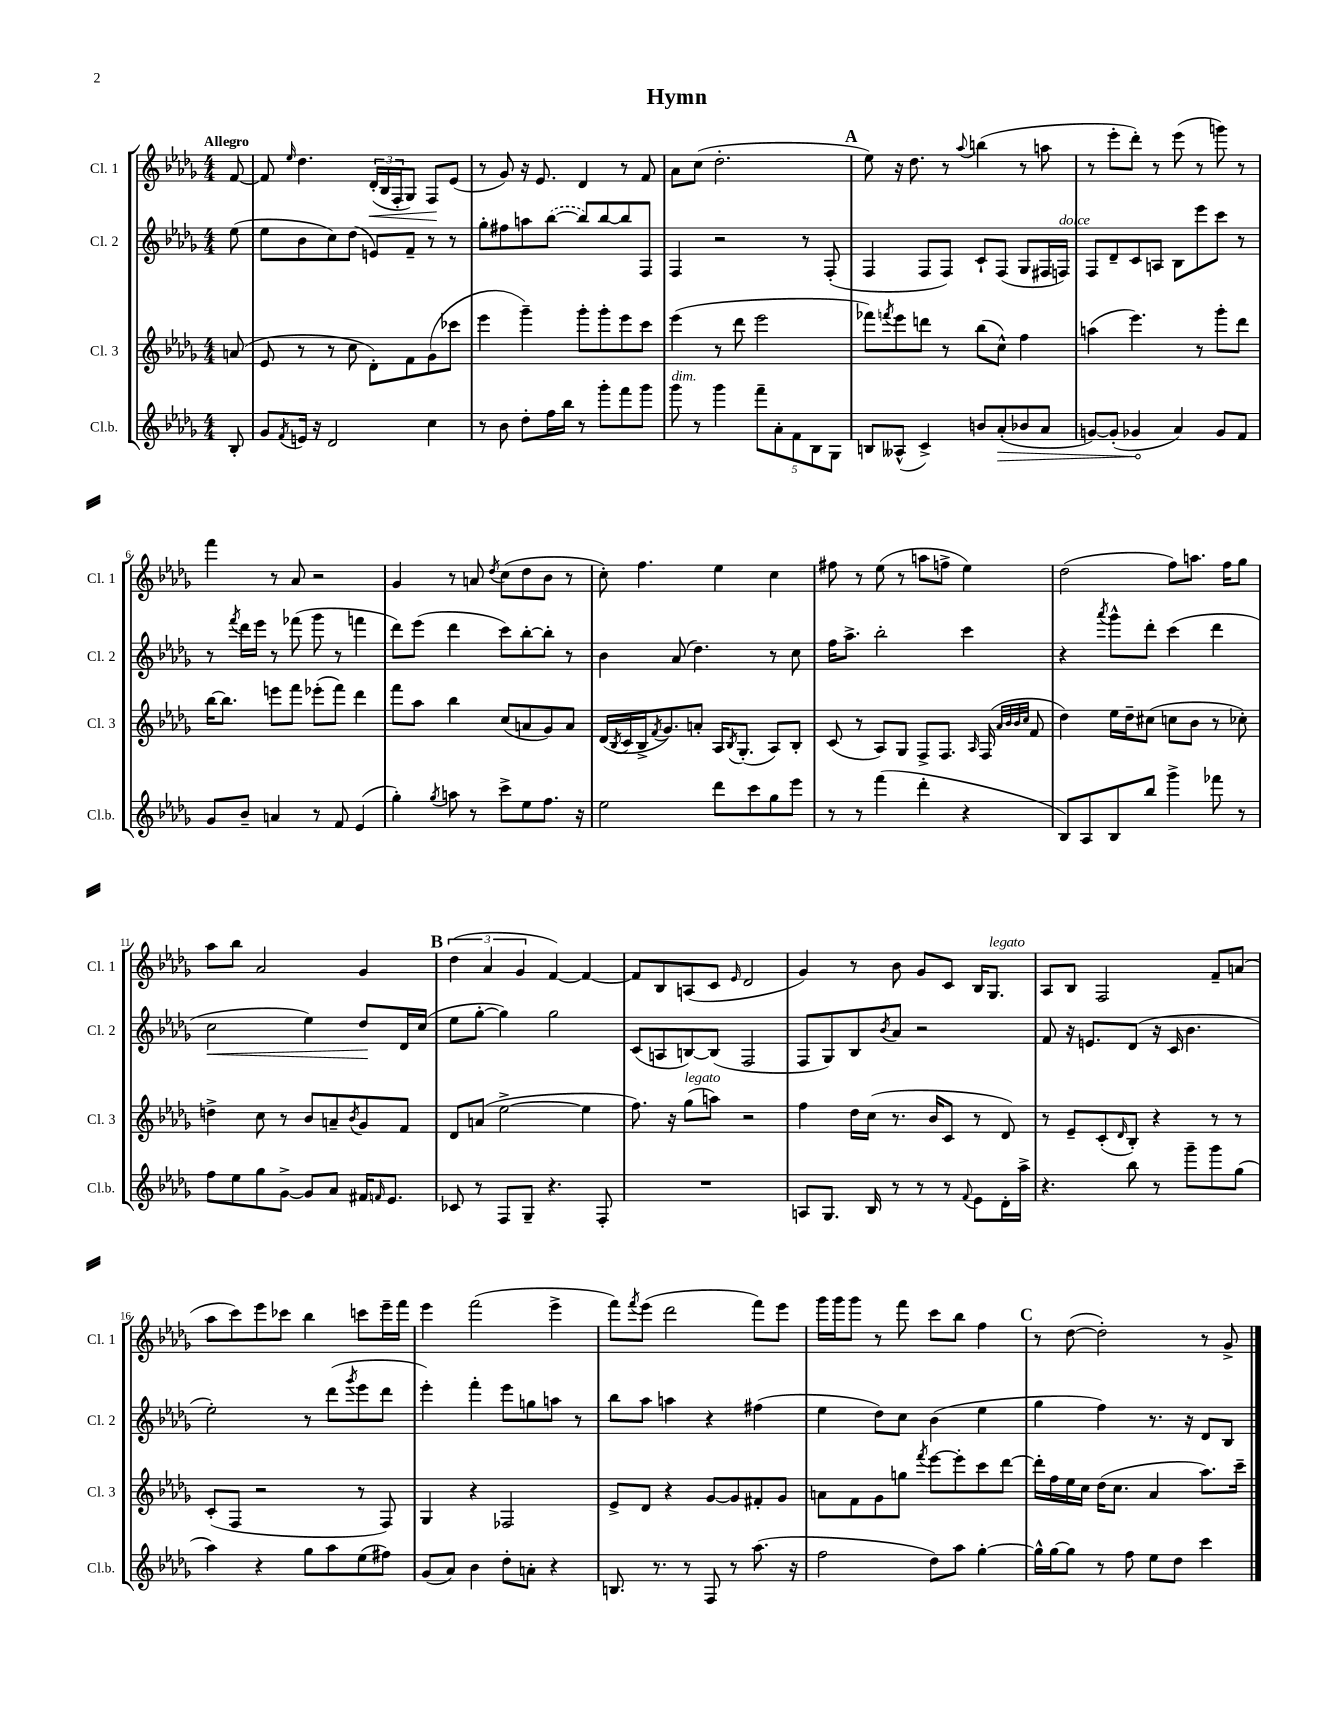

**kern	**kern	**kern	**kern
*staff4	*staff3	*staff2	*staff1
*clefG2	*clefG2	*clefG2	*clefG2
*k[b-e-a-d-g-]	*k[b-e-a-d-g-]	*k[b-e-a-d-g-]	*k[b-e-a-d-g-]
*M4/4	*M4/4	*M4/4	*M4/4
8B-'	(8a	(8ee-	[8f
=	=	=	=
8g-	8e-	8ee-	8f]
8qf	.	.	16qqee-
16e	8r	8b-	4.dd-
16r	.	.	.
2d-	8r	8cc)	.
.	8cc	(8dd-	.
.	8d-')	8e)	(24d-'
.	.	.	24B-
.	.	.	24F'
.	8f	8f~	8G-)
4cc	(8g-	8r	8F
.	8ccc-	8r	(8e-
=	=	=	=
8r	4eee-	8gg-'	8r
8b-	.	8ff#	8g-)
8dd-'	4ggg-~)	8aa	16r
.	.	.	8.e-
16ff	.	([8bb-	.
16bb-	.	.	.
8r	8ggg-'	8bb-])	4d-
8ggg-'	8ggg-'	[8bb-	.
8fff	8eee-	8bb-]	8r
8ggg-	8ccc	8F	8f
=	=	=	=
8ggg-	(4eee-	4F	8a-
8r	.	.	(8cc
4ggg-	8r	2r	2.dd-'
.	8ddd-	.	.
10fff~	2eee-	.	.
10a-'	.	.	.
10f	.	.	.
.	.	8r	.
10B-	.	.	.
.	.	(8F'	.
10G-	.	.	.
=	=	=	=
8B	8fff-)	4F	8ee-)
.	8qfff	.	.
(8A--^^	8eee-	.	16r
.	.	.	8.dd-
4c^)	8ddd	8F	.
.	8r	8F)	8r
.	.	.	8qqaa-
8b	(8bb-	8c`	(4bb
(8a-'	8cc^^)	(8F	.
8b-	4ff	8G-	8r
8a-	.	16F#	8aa
.	.	16F)	.
=	=	=	=
[8g)	(4aa	8F	8r
(8g']	.	8d-~	8eee-'
4g-	4.eee-)	8c	8ddd-')
.	.	8A	8r
4a-)	.	8B-	(8eee-
.	8r	8eee-	8r
8g-	8ggg-'	8ccc	8ggg)
8f	8ddd-	8r	8r
=	=	=	=
8g-	[16bb-	8r	4fff
.	8.bb-]	.	.
.	.	8qfff	.
8b-~	.	16ddd-	.
.	.	16eee-	.
4a	8eee	8r	8r
.	8fff	(8fff-	8a-
8r	(8eee-'	8ggg-	2r
8f	8fff)	8r	.
(4e-	4ddd-	4fff	.
=	=	=	=
4gg-')	8fff	8ddd-)	4g-
.	8aa-	(8eee-	.
8qgg-	.	.	.
8aa	4bb-	4ddd-	8r
8r	.	.	8a
.	.	.	8qdd-
8ccc^	(8cc	8ccc)	(8cc
8ee-	8a	[8bb-'	8dd-
8.ff	8g-)	8bb-']	8b-
.	8a	8r	8r
16r	.	.	.
=	=	=	=
2ee-	(16d-	4b-	8cc')
.	8qB-	.	.
.	16c	.	.
.	16B-^	.	4.ff
.	8qf	.	.
.	8.g-)	.	.
.	.	(8a-	.
.	8a'	4.dd-)	.
8ddd-	16A-	.	4ee-
.	8qB-	.	.
.	(8.G-'	.	.
8ccc	.	.	.
8gg-	8A-)	8r	4cc
8eee-	8B-'	8cc	.
=	=	=	=
8r	(8c	16ff	8ff#
.	.	8.aa-^	.
8r	8r	.	8r
(4fff	8A-)	2bb-'	(8ee-
.	8G-	.	8r
4ddd-'	8F^	.	8aa
.	8.F	.	8ff^
4r	.	4ccc	4ee-)
.	16qqA-	.	.
.	(16F	.	.
.	32qqa-	.	.
.	32qqb-	.	.
.	32qqb-	.	.
.	32qqcc	.	.
.	8f	.	.
=	=	=	=
8B-)	4dd-)	4r	(2dd-
8A-	.	.	.
.	.	8qaaa-	.
8B-	16ee-	8ggg-^^	.
.	16dd-~	.	.
8bb-	(8cc#	8ddd-'	.
4ggg-^	8cc	(4ccc	8ff)
.	8b-	.	8.aa
8fff-	8r	4ddd-	.
.	.	.	16ff
8r	8cc-')	.	8gg-
=	=	=	=
8ff	4dd^	2cc	8aa-
8ee-	.	.	8bb-
8gg-	8cc	.	2a-
[8g-^	8r	.	.
8g-]	8b-	4ee-)	.
8a-	8a~	.	.
.	8qb-	.	.
16f#	8g-	8dd-	4g-
16qqf	.	.	.
8.e-	.	.	.
.	8f	16d-	.
.	.	(16cc	.
=	=	=	=
8c-	8d-	8ee-	(6dd-
8r	(8a	[8gg-'	.
.	.	.	6a-
8F	[2ee-^	4gg-])	.
.	.	.	6g-
8G-~	.	.	.
4.r	.	2gg-	[4f)
.	4ee-]	.	4f_
8F'	.	.	.
=	=	=	=
1r	8.ff)	(8c	8f]
.	.	8A	8B-
.	16r	.	.
.	(8gg-	[8B)	(8A
.	8aa)	(8B]	8c
.	.	.	16qqe-
.	2r	2F	2d-
=	=	=	=
8A	4ff	8F	4g-)
8.G-	.	8G-)	.
.	16dd-	8B-	8r
16B-	(16cc	.	.
.	.	8qb-	.
8r	8.r	8a-	8b-
8r	.	2r	8g-
.	16b-	.	.
8r	8c	.	8c
8qqf	.	.	.
8e-	8r	.	16B-
.	.	.	8.G-
16d-'	8d-)	.	.
16aa-^	.	.	.
=	=	=	=
4.r	8r	8f	8A-
.	8e-~	16r	8B-
.	.	8.e	.
.	(8c'	.	2F
.	16qqd-	.	.
8bb-	8B-')	(8d-	.
8r	4r	16r	.
.	.	16c	.
8ggg-~	.	4.b-	.
8ggg-	8r	.	8f~
(8gg-	8r	.	(8a
=	=	=	=
4aa-)	(8c'	2ee-')	8aa-
.	8F	.	8ccc)
4r	2r	.	8eee-
.	.	.	8ccc-
8gg-	.	8r	4bb-
8aa-	.	(8ddd-	.
.	.	8qggg-	.
(8ee-	8r	8eee-	8ccc
8ff#)	8F)	8ddd-	16eee-~
.	.	.	16fff
=	=	=	=
(8g-	4G-	4eee-')	4eee-
8a-)	.	.	.
4b-	4r	4fff'	(2fff
8dd-'	2F-	8eee-	.
8a'	.	8gg	.
4r	.	8aa	4eee-^
.	.	8r	.
=	=	=	=
8.B	8e-^	8bb-	8fff)
.	.	.	8qfff
.	8d-	8aa-	(8eee-
8.r	.	.	.
.	4r	4aa	2ddd-
8r	.	.	.
8F	[8g-	4r	.
8r	8g-]	.	.
(8.aa-	8f#'	(4ff#	8fff)
.	8g-	.	8eee-
16r	.	.	.
=	=	=	=
2ff	8a	4ee-	16ggg-
.	.	.	16ggg-
.	8f	.	8ggg-
.	8g-	8dd-)	8r
.	8gg	8cc	8fff
.	8qfff	.	.
8dd-)	[8eee-	(4b-	8ccc
8aa-	8eee-']	.	8bb-
[4gg-'	8ccc	4ee-	4ff
.	[8ddd-	.	.
=	=	=	=
16gg-^^]	16ddd-']	4gg-	8r
[16gg-	16ff	.	.
8gg-]	16ee-	.	([8dd-
.	16cc	.	.
8r	(16dd-	4ff)	2dd-'])
.	8.cc	.	.
8ff	.	.	.
8ee-	4a-	8.r	.
8dd-	.	.	.
.	.	16r	.
4ccc	8.aa-)	8d-	8r
.	.	8B-	8g-^
.	16ccc~	.	.
==	==	==	==
*-	*-	*-	*-
